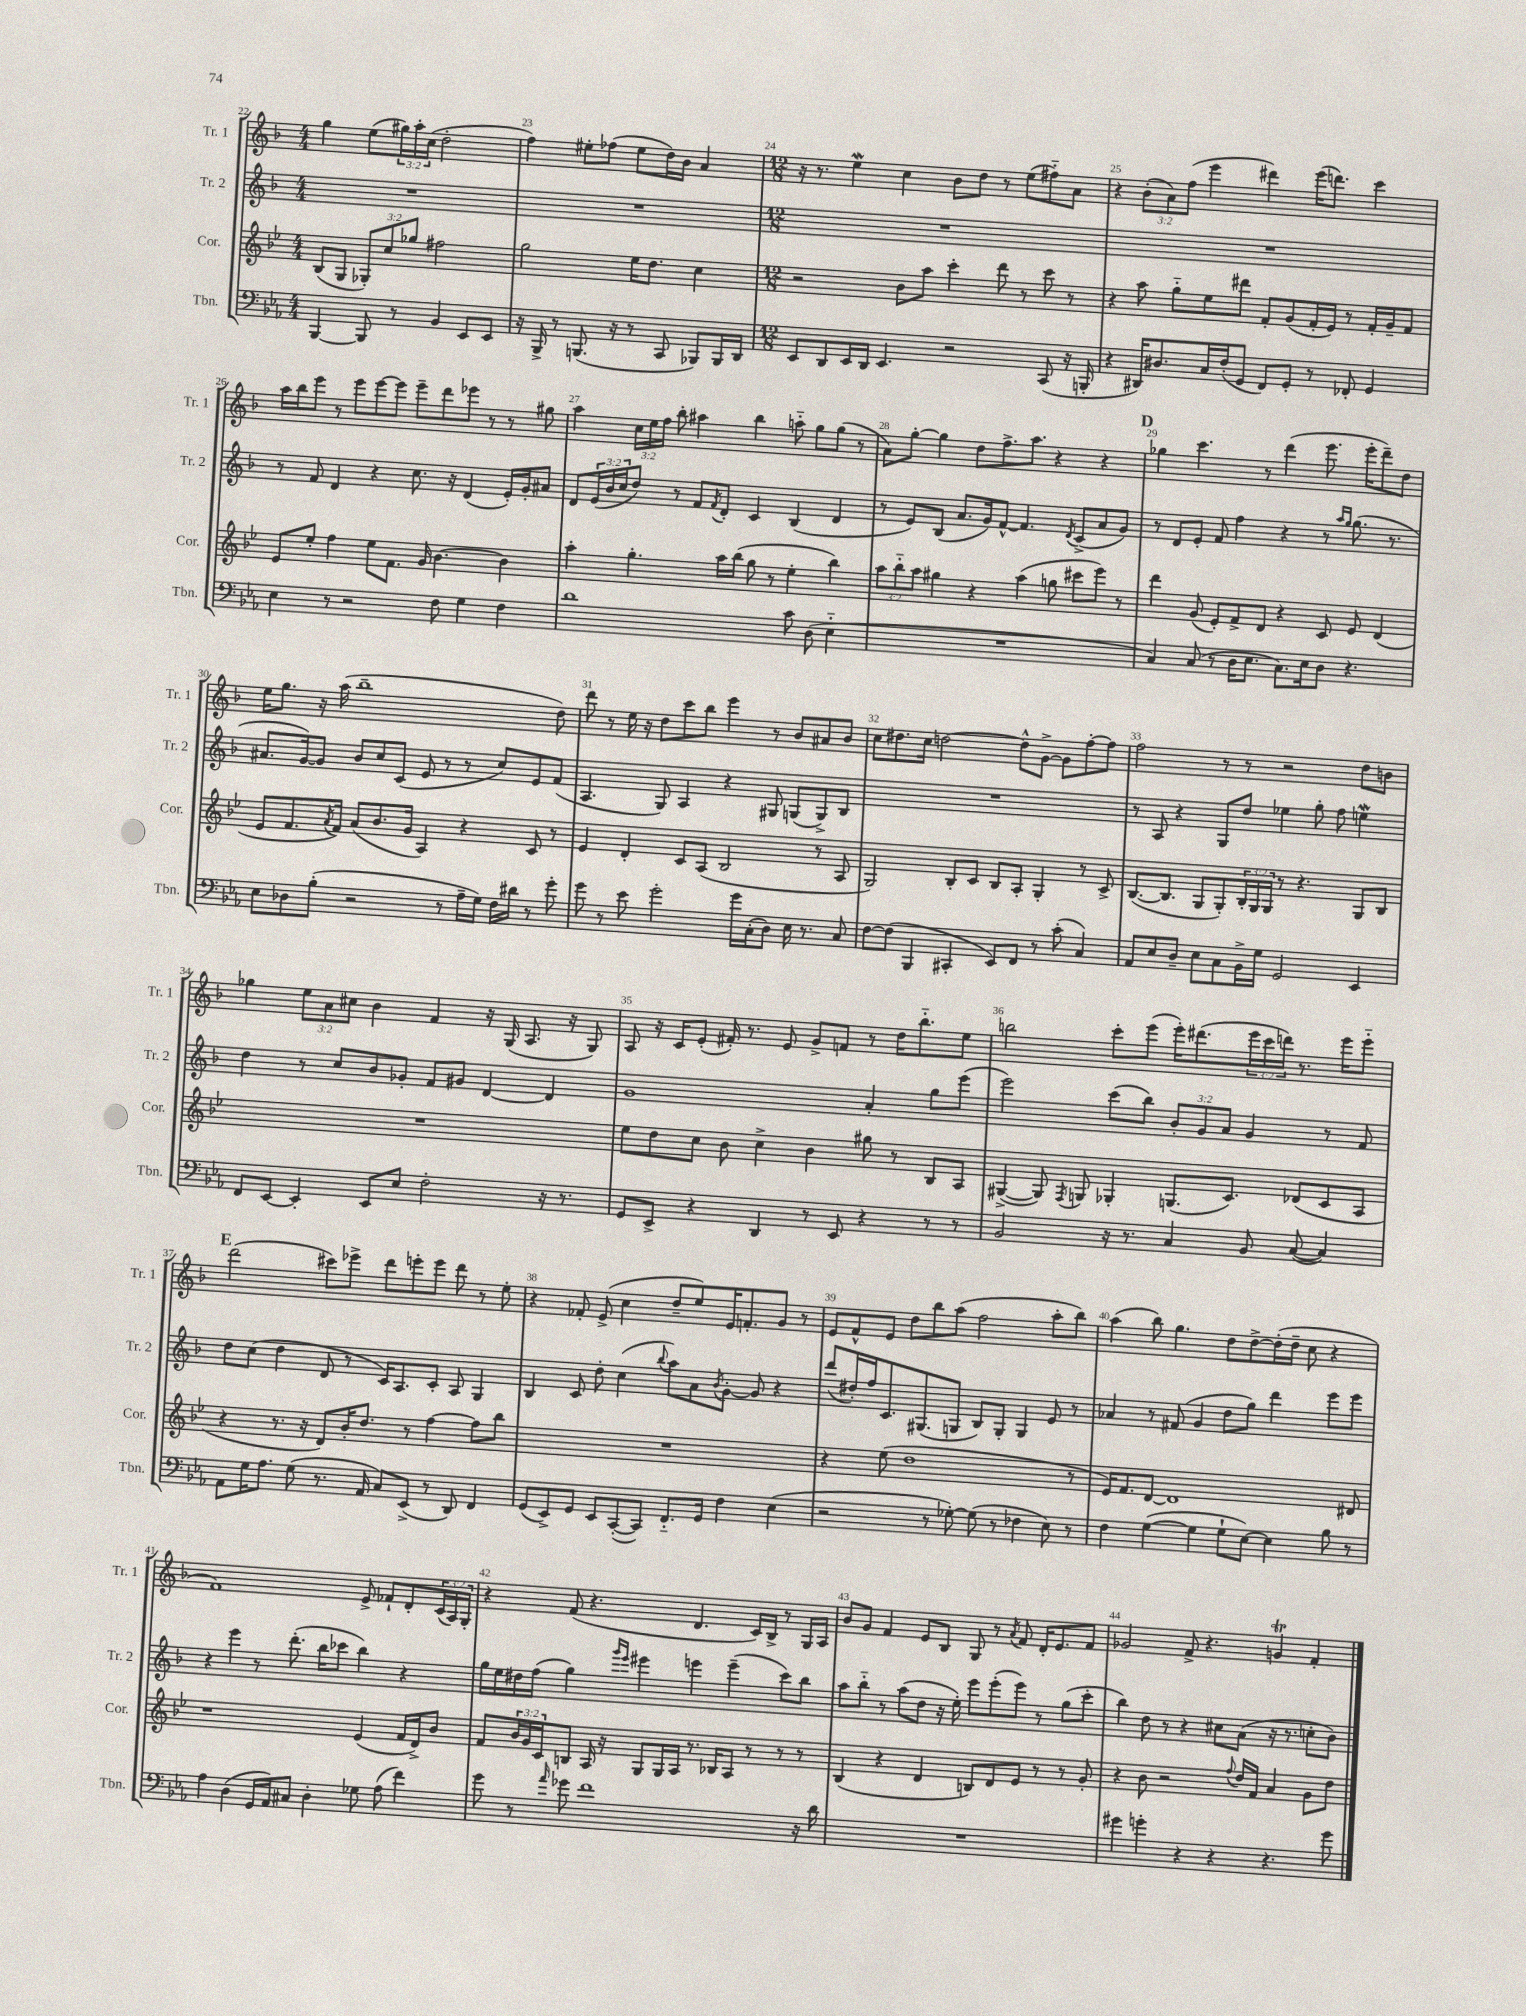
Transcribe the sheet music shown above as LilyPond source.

<<
\new StaffGroup <<
\new Staff = "s0" \with { instrumentName = "Tr. 1" shortInstrumentName = "Tr. 1" } {
    \clef treble \key f \major \numericTimeSignature \time 4/4 \override Staff.TupletNumber.text = #tuplet-number::calc-fraction-text
    g''4 e''8( \tuplet 3/2 { gis''16) a''16-. c''16( } d''2-. |
    f''4) eis''8-. fes''8( eis''8 d''16) bes'16 a'4 |
    \numericTimeSignature \time 12/8 r16 r8. e''4\mordent c''4 bes'8 d''8 r8 e''8( fis''8-_) a'8 |
    r4 \tuplet 3/2 { bes'8-.( a'8) f''8( } e'''4 dis'''4) e'''16( d'''8.) c'''4 |
    a''16 bes''16 e'''8 r8 e'''8 e'''8~ e'''8 e'''8-- d'''8 ees'''8 r8 r8 gis''8 |
    a''4 \tuplet 3/2 { c''16 e''16 f''16 } bes''8-. ais''4 bes''4 a''8-_ g''8 g''8( r8 |
    a'8) g''8~-. g''4 d''8 f''8.-> a''8. r4 r4 |
    \mark \markup { \bold "D" } ges''4 c'''4. r8 d'''4( e'''8. e'''16-. d'''8--) d''8 |
    e''16 g''8. r16 a''16( bes''1-- d''8) |
    d'''8 r8 e''16 r16 d''8 c'''8 bes''8 e'''4 r8 bes'8 ais'8 bes'8 |
    c''8 dis''8. c''16 d''2~ d''8-^ g'8~-> g'8 f''8~-. f''8 |
    f''2 r8 r8 r2 d''8 b'8 |
    ges''4 \tuplet 3/2 { e''8 a'8 cis''8 } bes'4 f'4 r16 g16( a8. r16 g8) |
    a8 r16 c'16 e'8-.( fis'16-.) r8. e'8 g'8-> f'8 r8 d''16 bes''8.-_ e''8 |
    b''2 c'''8-. e'''8( e'''16-.) dis'''8.( \tuplet 3/2 { e'''16 c'''16 d'''16) } r8. e'''16 e'''8-_ |
    \mark \markup { \bold "E" } d'''2( cis'''8) ees'''8-> d'''8 e'''8-. e'''8 d'''8 r8 e''8-. |
    r4 fes'8-. e'8->( c''4 d''8-- e''8) e'16 f'8.-. g'8 r8 |
    e'8 f'8-^ e'8 d''8 bes''8 a''8( f''2 a''8-. bes''8) |
    a''4( bes''8) g''4. d''8 d''8~-> d''16-.( d''16-- c''8 r4 |
    f'1) e'8-> fes'8-! d'8-. \tuplet 3/2 { c'16( a16) g16-. } |
    r4 f'8( r4. d'4. c'16) bes16-> r8 g16 a16 |
    bes'8 g'8 f'4 e'8 bes8 g8 r8 \acciaccatura { a'8 } f'8 d'16-. e'8. f'8 |
    ges'2 f'8-> r4. g'4\trill f'4-. \bar "|." |
}
\new Staff = "s1" \with { instrumentName = "Tr. 2" shortInstrumentName = "Tr. 2" } {
    \clef treble \key f \major \numericTimeSignature \time 4/4 \override Staff.TupletNumber.text = #tuplet-number::calc-fraction-text
    R1 |
    R1 |
    \numericTimeSignature \time 12/8 R1. |
    R1. |
    r8 f'8 d'4 r4 c''8. r16 d'4( e'16-.) g'16-. ais'8 |
    d'8 \tuplet 3/2 { e'16( bes'16 c''16 } d''8) r8 f'8 \acciaccatura { f'8 } d'8-. c'4 bes4( d'4 |
    r8 e'8) bes8( a'8. g'16) f'8~-^ f'4. \acciaccatura { d'8 } c'8->( a'8 g'8) |
    \mark \markup { \bold "D" } r8 d'8 e'8-. f'8 f''4 r4 r8 \grace { a''16 g''16 } g''8.( r8. |
    ais'8. g'16~) g'8 bes'8 c''8 c'8( e'8 r8 r8 c''8) e'8 f'8( |
    a4. g8) a4 r4 gis8 g8( g8->) bes8 |
    R1. |
    r8 a8 r4 g8 d''8 ees''4 g''8-. f''8 e''4\mordent |
    d''4 r8 c''8 bes'8 ges'8-. f'8 gis'8 d'4~ d'4 |
    g'1 a'4-. g''8 e'''8( |
    e'''2) c'''8( bes''8) \tuplet 3/2 { bes'8-. g'8 a'8 } g'4 r8 f'8 |
    \mark \markup { \bold "E" } d''8 c''8( d''4 d'8 r8 c'16) a8. c'8-. a8 g4 |
    bes4 c'8 d''8-. c''4( \appoggiatura { bes''8 } a''8) a'8 \acciaccatura { bes'8 } g'8~-. g'8 r4 |
    d'''8( dis''16-.) f''16 c'8. gis8.( g8 bes8) g8-. g4 e'8 r8 |
    aes'4 r8 fis'8( g'4 d''8 g''8) d'''4 e'''8 e'''8 |
    r4 e'''4 r8 d'''8.-.( bes''16 ces'''8 bes''4) r4 |
    g''16 e''16 dis''16 f''16( g''4) \grace { g'''16 e'''16 } eis'''4 e'''4 e'''4--( c'''8) bes''8 |
    a''8 bes''8-_ r8 a''8( d''8 r16 e''16-.) e'''8 e'''8-.( e'''8) r8 g''8( c'''8-. |
    bes''4) d''8 r8 r4 cis''8 a'8( r16 r8. c''8-. bes'8) \bar "|." |
}
\new Staff = "s2" \with { instrumentName = "Cor." shortInstrumentName = "Cor." } {
    \clef treble \key bes \major \numericTimeSignature \time 4/4 \override Staff.TupletNumber.text = #tuplet-number::calc-fraction-text
    bes8( g8 \tuplet 3/2 { ges8-.) c''8 ges''8 } fis''2 |
    g''2 ees''16 d''8. c''4 |
    \numericTimeSignature \time 12/8 r2 bes'8 a''8 c'''4-. d'''8 r8 c'''8 r8 |
    r4 a''8 g''8-_ ees''8 dis'''8 f'8-. g'8( f'16-. ees'16) r8 f'16-. g'16-- f'8 |
    ees'8 ees''8-. f''4 ees''8 f'8. g'16 bes'4.~ bes'4 |
    a''4-. g''4.-. a''16 bes''16( g''8 r8 ees''4-. bes''4) |
    \tuplet 3/2 { a''8 bes''8-_ a''8 } gis''4 r4 a''4( g''8 cis'''8 ees'''8) r8 |
    \mark \markup { \bold "D" } d'''4 g'8( ees'8-.) f'8-> d'8 r4 c'8 ees'8 d'4( |
    ees'8 f'8. \acciaccatura { a'8 } f'16) a'8( bes'8. g'16 a4) r4 c'8 r8 |
    ees'4 d'4-. c'8 a8( bes2 r8 a8 |
    g2) bes8-. c'8 bes8 a8-. g4-. r8 c'8-> |
    bes8.~( bes8. g8 g8-.) \tuplet 3/2 { bes16-. g16 g16 } r8 r4. g8 bes8 |
    R1. |
    ees''8 d''8 c''8 bes'8 c''4-> bes'4 gis''8 r8 bes8 a8 |
    gis4~->( gis8) \acciaccatura { f8 } g8 ges4-. g8.( c'8.) des'8( c'8 a8 |
    \mark \markup { \bold "E" } r4 r8. r16 d'8) bes'16-. d''8. r8 f''4~ f''8 bes''8 |
    R1. |
    r4 ees''8( d''1 r8 |
    ees'16) f'8. d'8~ d'1 dis'8 |
    r1 ees'4( f'16 d'16->) bes'8 |
    f'8 \tuplet 3/2 { bes'16 g'16 c'16 } b8 a16 r16 g8 g16 a16 r8. bes16 a8 r8 r8 r8 |
    bes4( r4 d'4 b8) d'8 ees'8 r8 r8 g'8-. |
    r4 bes'8 r2 \appoggiatura { f''8 } d''16 f'16 a'4 g'8 d''8 \bar "|." |
}
\new Staff = "s3" \with { instrumentName = "Tbn." shortInstrumentName = "Tbn." } {
    \clef bass \key ees \major \numericTimeSignature \time 4/4
    bes,,4~ bes,,8 r8 bes,4 ees,8 ees,8 |
    r16 bes,,16-> r8 b,,8.( r16 r8 c,8 bes,,8) bes,,16 d,16 |
    \numericTimeSignature \time 12/8 ees,8 d,8 ees,16 d,16 ees,4. r2 c,8( r16 b,,16-. |
    r4 dis,16) dis8. c16 f16-.( g,8 f,8) g,8-. r8 fes,8-. g,4 |
    ees4 r8 r2 f8 g4 f4 |
    d'1 c'8 d8( ees4-_ |
    R1. |
    \mark \markup { \bold "D" } c4) c8( r8 d16 ees8. c8.) ees16 d8 r4. |
    ees8 des8 bes8-.( r2 r8 aes16-- g16) f16 dis'16 r8 g'8-. |
    g'8 r8 ees'8 g'2-. g'16 c16-.( d8) ees16 r8. c8 |
    f8~ f8( bes,,4 cis,4-. ees,8) f,8 r8 c'8-.( c4) |
    aes,8 ees8 d8-- ees8 c8 bes,16-> g16 g,2 ees,4 |
    f,8 ees,8~ ees,4-. ees,8 ees8 f2-. r16 r8. |
    g,8 ees,8-> r4 d,4 r8 ees,8 r4 r8 r8 |
    bes,2 r16 r8. c4 bes,8 c8~( c4) |
    \mark \markup { \bold "E" } aes,8 g16 aes8. g8( r8. aes,16 c8) ees,8->( r8 d,8) f,4 |
    g,8( ees,8->) g,8 ees,8 c,8~-.( c,8) f,8.-_ g,16 f4 ees4( |
    r2 r8 ges8~-.) ges8( r8 fes4 ees8) r8 |
    f4 g4~( g4 g8-! ees8~) ees4 bes8 r8 |
    aes4 d4( g,16 aes,16) cis8 d4-. ges8 aes8( f'4) |
    g'8 r8 \grace { aes'16 } ges'8 f'1 r16 d'16 |
    R1. |
    gis'4 g'4-. r4 r4 r4. g'8 \bar "|." |
}
>>
>>
\layout { \context { \Score currentBarNumber = #22 \override BarNumber.break-visibility = ##(#f #t #t) barNumberVisibility = #all-bar-numbers-visible } }
